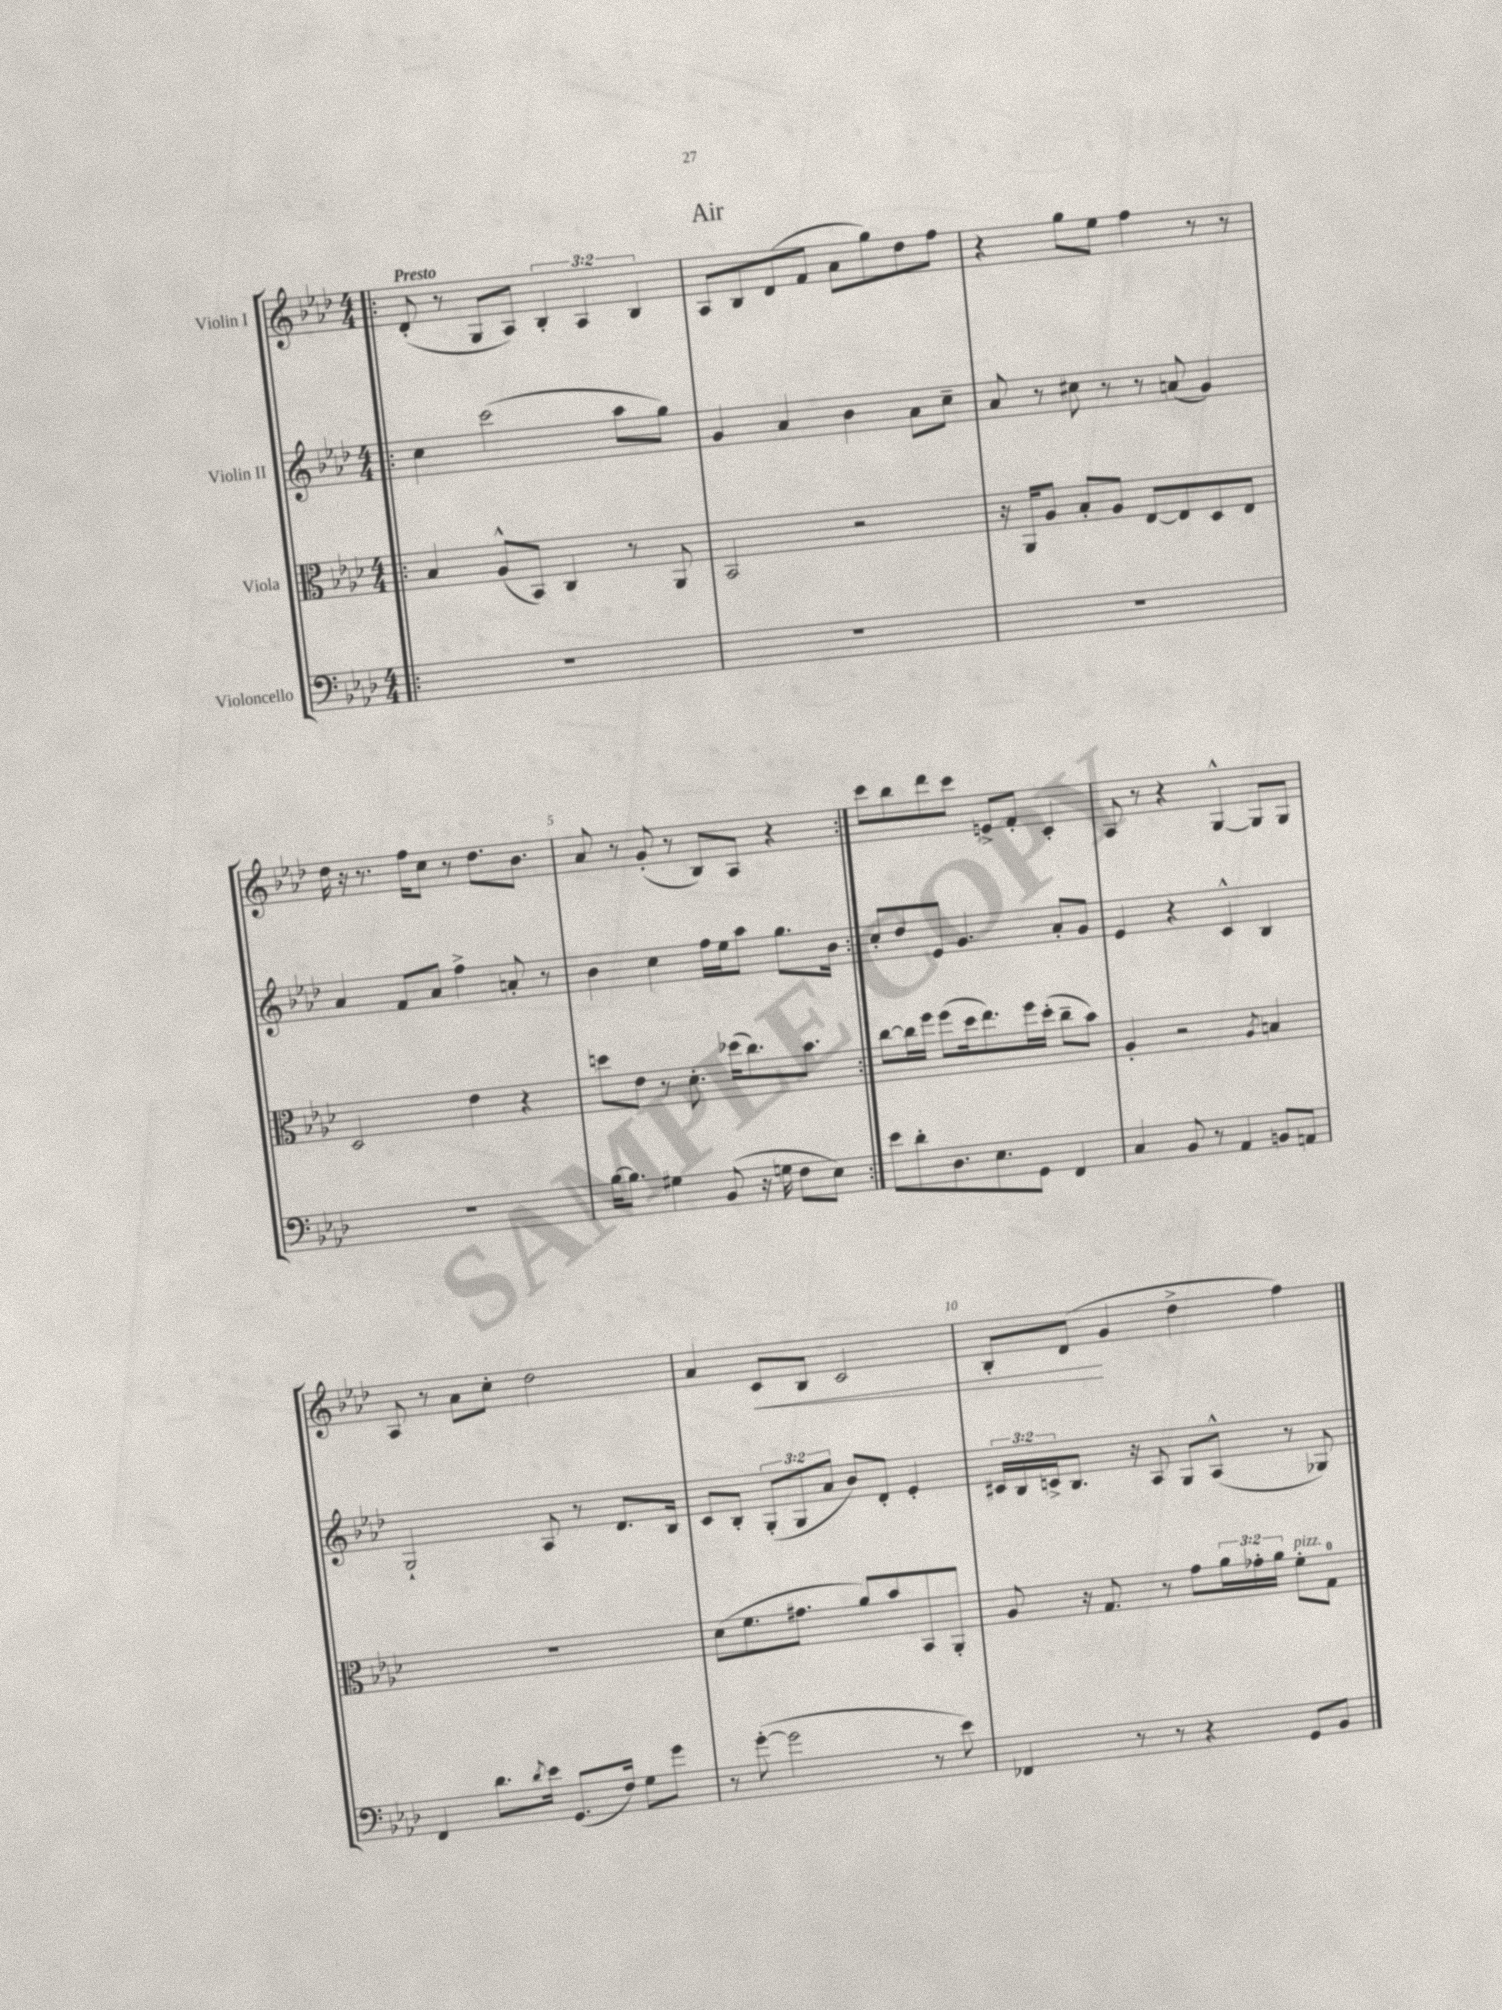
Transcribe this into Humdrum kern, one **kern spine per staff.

**kern	**kern	**kern	**kern
*staff4	*staff3	*staff2	*staff1
*clefF4	*clefC3	*clefG2	*clefG2
*k[b-e-a-d-]	*k[b-e-a-d-]	*k[b-e-a-d-]	*k[b-e-a-d-]
*M4/4	*M4/4	*M4/4	*M4/4
=!|:	=!|:	=!|:	=!|:
1r	4B-	4cc	(8d-'
.	.	.	8r
.	(8A-^^	(2ccc	8G
.	8BB-)	.	8A-)
.	4C	.	6B-'
.	.	.	6A-
.	8r	8aa-	.
.	.	.	6B-
.	8AA-	8gg)	.
=	=	=	=
1r	2BB-	4g	8A-
.	.	.	8B-
.	.	4a-	(8d-
.	.	.	8f
.	2r	4b-	8a-
.	.	.	8gg)
.	.	8a-	8dd-
.	.	8cc~	8ff
=	=	=	=
1r	16r	8a-	4r
.	16AA-	.	.
.	8A-	8r	.
.	8B-'	8cc#	8gg
.	8A-	8r	8ee-
.	[8E-	8r	4ff
.	8E-]	(8a	.
.	8D-	4g)	8r
.	8E-	.	8r
=	=	=	=
1r	2D-	4a-	16dd-
.	.	.	16r
.	.	.	8.r
.	.	8f	.
.	.	.	16ff
.	.	8a-	8cc
.	4e-	4ff^	8r
.	.	.	8.dd-
.	4r	8a'	.
.	.	.	8.b-
.	.	8r	.
=	=	=	=
[16B-	8dd	4b-	8a-
8.B-]	.	.	.
.	8e-	.	8r
4G#	8r	4cc	(8g'
.	8.d-'	.	8r
(8BB-	.	16ff	8B-)
.	(16dd-	16ee-	.
16r	8.cc)	8aa-	8A-
16G	.	.	.
8F	.	8.gg	4r
.	8.b-	.	.
8E-)	.	.	.
.	.	16b-	.
=:|!	=:|!	=:|!	=:|!
8e-	[8cc	8cc'	8ccc
8d-'	16cc]	8dd-	8bb-
.	16ff	.	.
8.D-	(8ff	8e-	8ddd-
.	16dd-	4.g	8ccc
8.E-	8.ee-)	.	.
.	.	.	8e^
8GG	16ff	.	8f'
.	(16dd-'	.	.
4FF	8cc~	8a-'	4c'
.	8b-)	8g	.
=	=	=	=
4C	4A-'	4e-	8A-
.	.	.	8r
8BB-	2r	4r	4r
8r	.	.	.
4AA-	.	4c^^	[4G^^
.	8qA-	.	.
8BB	4B	4B-	8G]
8AA	.	.	8G
=	=	=	=
4FF	1r	2G`	8A-
.	.	.	8r
8.d-	.	.	8a-
.	.	.	8cc'
8qd-	.	.	.
16e-	.	.	.
(8.GG	.	8A-	2dd-
.	.	8r	.
16F)	.	.	.
8G	.	8.d-	.
8g	.	.	.
.	.	16B-	.
=	=	=	=
8r	(8d-	8c	4a-
([8g'	8.f	8B-'	.
2g]	.	(12G'	8c
.	8.g#	.	.
.	.	12G	.
.	.	.	8B-
.	.	12a-	.
.	8a-)	8b-)	2c
.	8b-	8d-'	.
8r	8BB-	4e-'	.
8e-)	8AA-'	.	.
=	=	=	=
4FF-	8A-	24c#	8B-'
.	.	24B-	.
.	.	24c^	.
.	16r	8.B-	(8d-
.	8.G	.	.
8r	.	.	4g
.	.	16r	.
8r	8r	8A-	.
4r	8g	8G	4dd-^
.	24a-	(8A-^^	.
.	24g-'	.	.
.	24a-	.	.
8GG	8f'	8r	4ff)
8BB-	8G	8G-)	.
==	==	==	==
*-	*-	*-	*-
